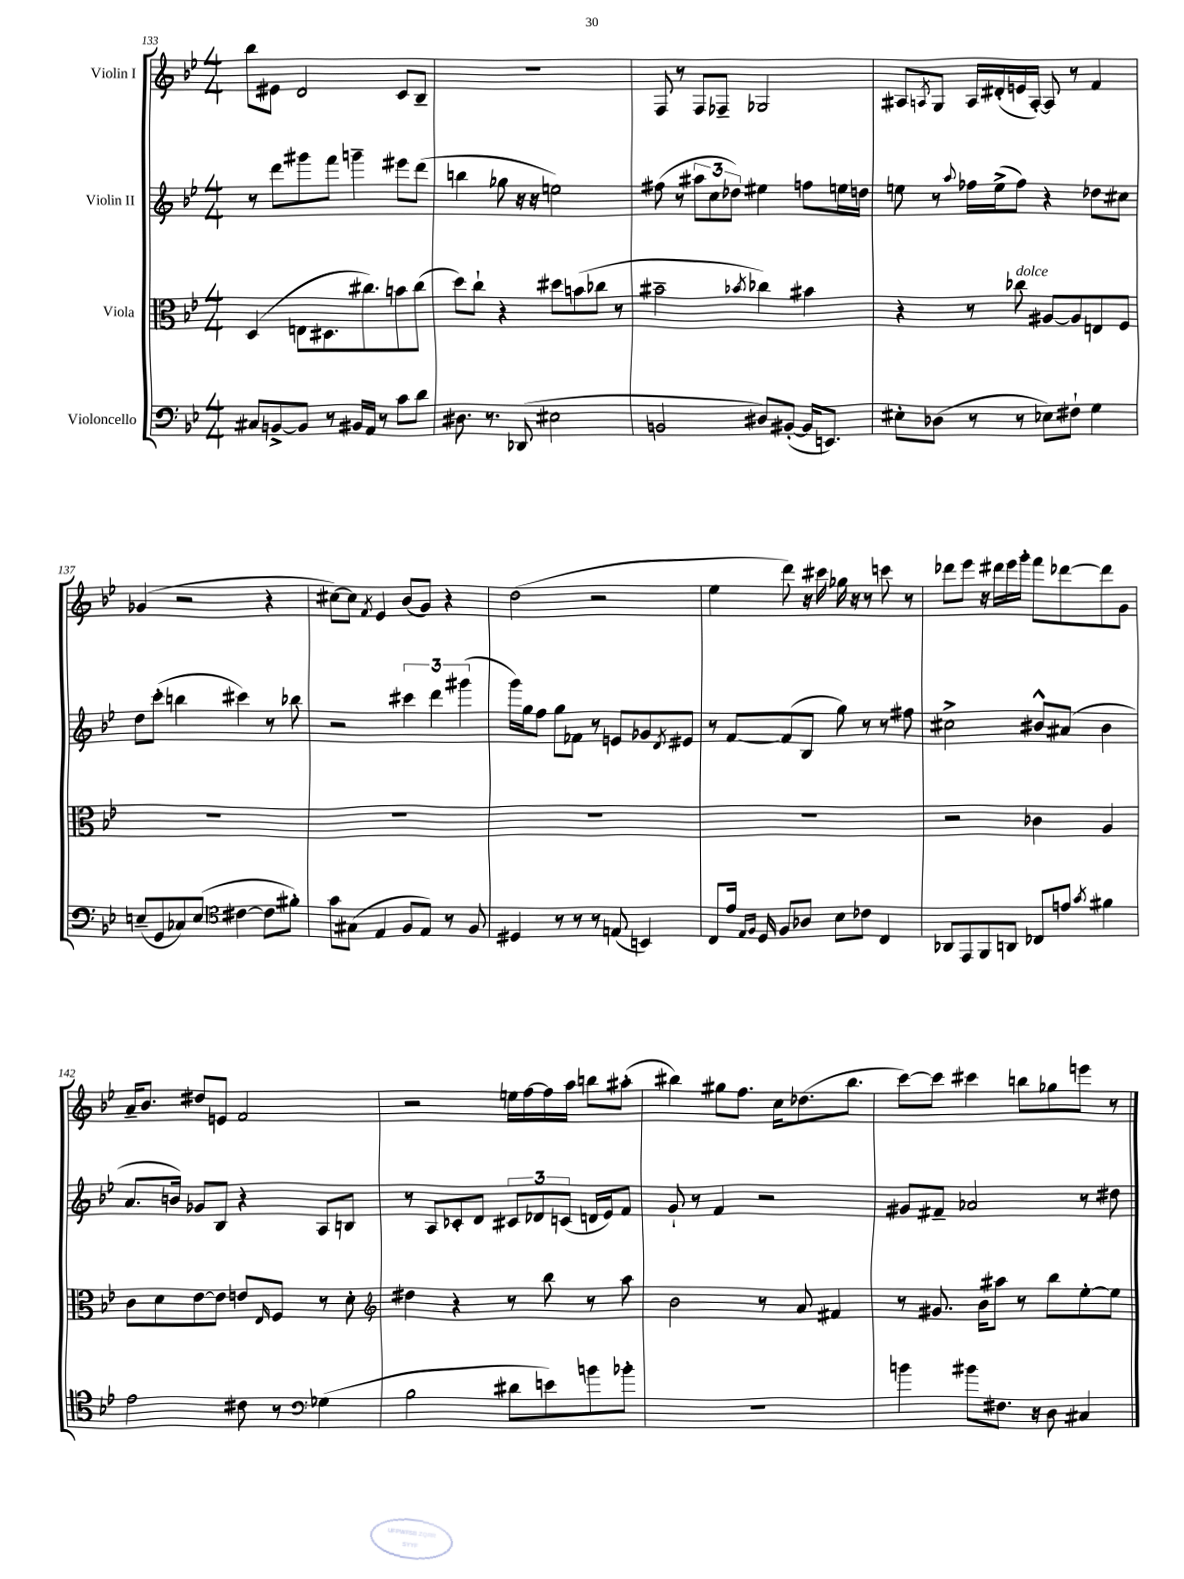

**kern	**kern	**kern	**kern
*staff4	*staff3	*staff2	*staff1
*clefF4	*clefC3	*clefG2	*clefG2
*k[b-e-]	*k[b-e-]	*k[b-e-]	*k[b-e-]
*M4/4	*M4/4	*M4/4	*M4/4
8C#	(4D	8r	8bb-
[8BB^	.	8ddd	8e#
8BB]	8E	8ggg#	2d
8r	8.D#	8fff	.
16BB#	.	4ggg~	.
16AA	8.cc#)	.	.
8r	.	.	.
8c	8b	8eee#	8c
8d	(8cc#	(8ddd	8B-~
=	=	=	=
8.D#	8dd)	4bb	1r
.	8cc`	.	.
8.r	.	.	.
.	4r	8gg-	.
(8DD-	.	16r	.
.	.	16r	.
2E#	8dd#	2ee)	.
.	(8b	.	.
.	8cc-	.	.
.	8r	.	.
=	=	=	=
2BB	2b#~	(8ff#	8F
.	.	8r	8r
.	.	12aa#	8F
.	.	12cc	.
.	.	.	8F-~
.	.	12dd-)	.
.	8qb-	.	.
8D#)	4cc-)	4ee#	2G-
([8BB#'	.	.	.
16BB#]	4b#	8ff	.
8.EE)	.	.	.
.	.	16ee	.
.	.	16dd	.
=	=	=	=
8E#'	4r	8ee	8A#
.	.	.	8qA
(8D-	.	8r	8G
.	.	8qqaa	.
8r	8r	16ff-	16A
.	.	(16ee^	(16d#'
8r	8cc-	8ff-)	16e
.	.	.	[16A')
8E-)	[8A#	4r	8A]
8F#`	8A#]	.	8r
4G	8E	8dd-	4f
.	8F	8cc#	.
=	=	=	=
(8E~	1r	8dd	(4g-
8GG	.	(8ccc'	.
8C-)	.	4bb	2r
(8E	.	.	.
*clefC4	*	*	*
[4c#	.	4ccc#)	.
8c#]	.	8r	4r
8f#')	.	8bb-	.
=	=	=	=
8g	1r	2r	[8cc#)
(8G#	.	.	8cc#]
.	.	.	8qf
4E-	.	.	4e-
8F	.	6ccc#	(8b-
8E-)	.	.	8g)
.	.	6ddd	.
8r	.	.	4r
.	.	(6ggg#	.
8F	.	.	.
=	=	=	=
4D#	1r	16ggg)	(2dd
.	.	16gg	.
.	.	8ff	.
8r	.	8gg	.
8r	.	8f-	.
8r	.	8r	2r
(8E	.	8e	.
4BB)	.	8g-	.
.	.	8qd	.
.	.	8e#	.
=	=	=	=
8C	1r	8r	4ee-
16e-	.	[8f	.
16qqE-	.	.	.
16qqF	.	.	.
16D	.	.	.
8F	.	(8f]	8ddd)
8A-	.	8B-	16r
.	.	.	16ccc#
8B-	.	8gg)	16gg-
.	.	.	16r
8c-	.	8r	8r
4C	.	8r	8ccc
.	.	8ff#	8r
=	=	=	=
8AA-	2r	2cc#^	8ddd-
8EE-	.	.	8eee-
8FF	.	.	16r
.	.	.	16ddd#
8AA	.	.	16eee-
.	.	.	16ggg'
8C-	4c-	8b#^^	8fff
8e	.	(8a#	[8ddd-
8qg	.	.	.
4f#	4A	4b#	8ddd-]
.	.	.	8g
=	=	=	=
2e-	8c	8.a	16a~
.	.	.	8.b-
.	8d	.	.
.	.	16b)	.
.	[8e-	8g-	8dd#
.	8e-]	8B-	8e
8c#	8e	4r	2f
.	16qqE-	.	.
8r	8F	.	.
*clefF4	*	*	*
(4G-	8r	8A	.
.	8d'	8B	.
=	=	=	=
*	*clefG2	*	*
2B-	4dd#	8r	2r
.	.	8A	.
.	4r	8c-'	.
.	.	8d	.
8d#	8r	12c#	16ee
.	.	.	[16ff
.	.	12d-	.
8e)	8bb-	.	16ff]
.	.	(12c	.
.	.	.	16aa
8b	8r	16d	8bb
.	.	16e-)	.
8b-'	8aa	8f	(8aa#'
=	=	=	=
1r	2b-	8g`	4bb#)
.	.	8r	.
.	.	4f	8gg#
.	.	.	8.ff
.	8r	2r	.
.	.	.	16cc
.	8a	.	(8.dd-
.	4f#	.	.
.	.	.	8.bb#
=	=	=	=
4b	8r	8g#	[8ccc)
.	8.g#	8f#~	8ccc]
8b#	.	2a-	4ccc#
.	16b-	.	.
8.F#	8aa#	.	.
.	8r	.	8bb
16r	.	.	.
8D	8bb-	.	8gg-
4C#	[8ee-'	8r	8eee
.	8ee-]	8dd#	8r
==	==	==	==
*-	*-	*-	*-
